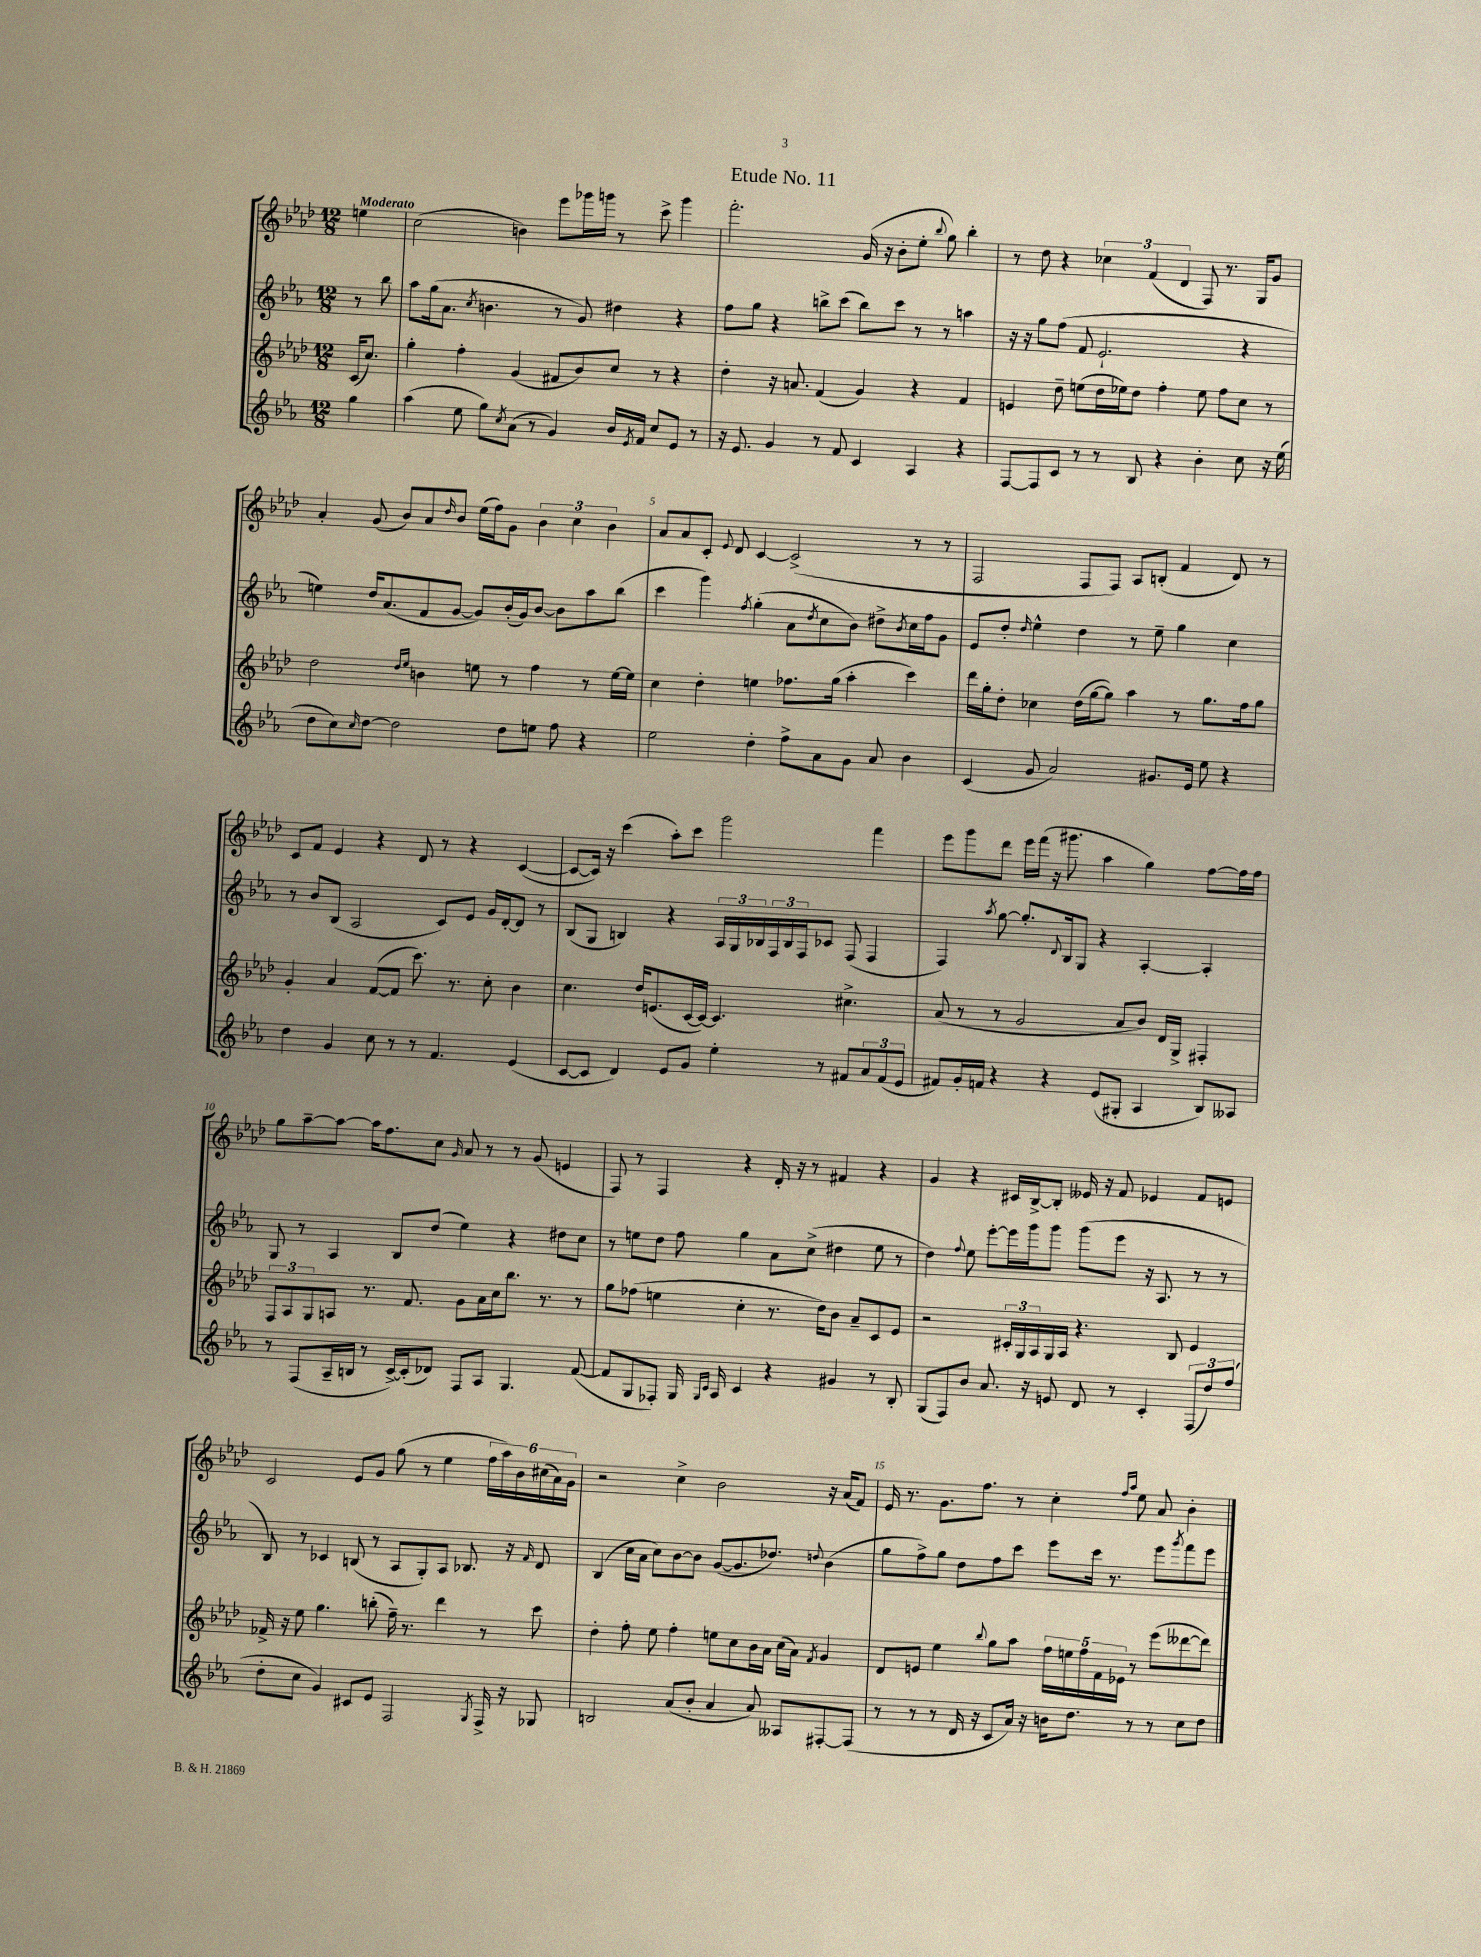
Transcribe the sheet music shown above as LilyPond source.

\header { title = "Etude No. 11" }
<<
\new StaffGroup <<
\new Staff = "s0" {
    \clef treble \key aes \major \numericTimeSignature \time 12/8 \partial 4 \tempo "Moderato"
    e''4 |
    c''2( b'4) ees'''8 ges'''16 g'''16 r8 c'''8-> g'''4 |
    f'''2.-. g'16( r16 bes'8-. ees''8-. \appoggiatura { bes''8 } g''8) bes''4-. |
    r8 des''8 r4 \tuplet 3/2 { ces''4 f'4( des'4 } f8) r8. g16 g'8 |
    aes'4-. g'8( bes'8) aes'8 \grace { des''16 } bes'8 ees''16( f''16) g'8 \tuplet 3/2 { bes'4 c''4 bes'4 } |
    aes'8 aes'8 c'8-. \appoggiatura { ees'8 } des'8 c'4~ c'2->( r8 r8 |
    f2 f8 f8) aes8 b8-.( f'4 des'8) r8 |
    c'8 f'8 ees'4 r4 des'8 r8 r4 c'4~( |
    c'8~ c'16) r16 c'''4( aes''8-.) c'''8 g'''2 f'''4 |
    ees'''8 g'''8 des'''8 ees'''16 f'''16( r16 gis'''8. aes''4 g''4) f''8~ f''16 f''16 |
    g''8 aes''8~-- aes''8~ aes''16 f''8. c''8 \grace { g'16 } aes'8 r8 r8 g'8( e'4 |
    f8) r8 f4 r4 des'16-. r16 r8 fis'4 r4 |
    g'4 r4 cis'16 bes16~-> bes8-. eeses'16 r16 f'8 ees'4 f'8 e'8 |
    c'2 ees'8 g'8 g''8( r8 ees''4 \tuplet 6/4 { f''16 aes''16) bes'16 cis''16( aes'16) g'16 } |
    r2 c''4-> bes'2 r16 aes'16( f'8) |
    ees'16 r8. g'8. f''8. r8 c''4-. \grace { f''16 aes''16 } ees''8 aes'8 bes'4-. \bar "|." |
}
\new Staff = "s1" {
    \clef treble \key ees \major \numericTimeSignature \time 12/8 \partial 4
    r8 bes''8 |
    aes''8 g''16( aes'8. \acciaccatura { c''8 } b'4. r8 g'8) dis''4 r4 |
    f''8 g''8 r4 b''8-> c'''8( b''8) c'''8 r8 r8 a''4 |
    r16 r16 g''8 f''8( f'8 ees'2.-! r4 |
    e''4) d''16 aes'8.( f'8 g'8~ g'8) bes'16-.( g'16) bes'8~ bes'8 aes''8 bes''8( |
    c'''4 g'''4) \acciaccatura { f''8 } g''4-.( aes'8 \acciaccatura { d''8 } c''8 bes'8) dis''8-> \acciaccatura { bes'8 } c''16 f''16 g'8 |
    ees'8 d''8-. \grace { d''16 } ees''4-^ d''4 r8 ees''8-- g''4 c''4 |
    r8 bes'8 bes8( aes2 c'8) ees'8 g'16 d'16~-. d'8 r8 |
    bes8( g8 b4) r4 \tuplet 3/2 { aes16 g16 bes16 } \tuplet 3/2 { f16 bes16 f16 } ces'8 f8( f4 |
    f4) \acciaccatura { aes''8 } g''8~ g''8.-. \appoggiatura { d'8 } bes16 g8 r4 aes4~-. aes4-. |
    g8 r8 aes4 bes8 d''8( ees''4) r4 dis''8 c''8 |
    r8 e''8 d''8 f''8 g''4 aes'8 c''8->( dis''4 e''8 r8 |
    d''4) \appoggiatura { f''8 } ees''8 ees'''8~-. ees'''16 g'''16 g'''8 g'''8( ees'''8 r16 aes8. r8 r8 |
    bes8) r8 ces'4 b8( r8 aes8 g8-.) aes8 bes8. r16 \grace { f'16 } d'8 |
    bes4( c''16 aes'16 c''8) bes'8~ bes'8 g'8~( g'8. des''8.) \appoggiatura { d''8 } bes'4( |
    g''8 f''8->) g''8 d''8 f''8 c'''8 ees'''8 c'''16 r8. ees'''8 \acciaccatura { g'''8 } f'''8 ees'''8 \bar "|." |
}
\new Staff = "s2" {
    \clef treble \key aes \major \numericTimeSignature \time 12/8 \partial 4
    c'16( c''8.) |
    g''4-. f''4-. g'4( fis'8 bes'8) c''8 r8 r4 |
    des''4-. r16 a'8. f'4( g'4) r4 f'4 |
    e'4 des''8-- e''8( des''16 ees''16) des''8 f''4-. ees''8 f''8 c''8 r8 |
    des''2 \grace { des''16 ees''16 } b'4 e''8 r8 f''4 r8 e''16~ e''16 |
    c''4 des''4-. e''4 fes''8. g''16( aes''4-. c'''4) |
    des'''16 g''16-. des''8-. ces''4 des''16( g''16~ g''8) aes''4 r8 g''8. f''16 g''8 |
    g'4-. aes'4 f'8~( f'8 c'''8.) r8. c''8-. bes'4 |
    c''4. des''16 e'8.( c'16~ c'16~) c'4. cis''4.-> |
    aes'8( r8 r8 g'2 aes'8 bes'8) des'16 g16-> fis4-. |
    \tuplet 3/2 { f8 aes8 g8 } a8 r8. f'8. g'8 aes'16 c''16 bes''8. r8. r8 |
    g''8 fes''8( e''4 c''4-. r8. des''16) bes'8 aes'8-- c'8 ees'8 |
    r2 \tuplet 3/2 { cis'16-. g16 aes16 } g16 aes16 r4. bes8 ees'4 |
    fes'16-> r16 ees''8 g''4. b''8-.( f''16--) r8. des'''4 r8 c'''8 |
    des''4-. f''8-. ees''8 f''4-. e''8 c''8 bes'16 aes'16 c''16( aes'16) \acciaccatura { f'8 } g'4 |
    des'8 e'8 ees''4 \appoggiatura { bes''8 } g''8 aes''8 \tuplet 5/4 { f''16 e''16 f''16 f'16 ees'16 } r8 ees'''8( deses'''8~ deses'''8) \bar "|." |
}
\new Staff = "s3" {
    \clef treble \key ees \major \numericTimeSignature \time 12/8 \partial 4
    g''4 |
    aes''4( ees''8 g''8) \acciaccatura { c''8 } aes'8( r8 g'4) bes'16 \acciaccatura { ees'8 } f'16 c''8 ees'8 r8 |
    r16 ees'8. g'4 r8 f'8 c'4 aes4 r4 |
    f8~ f8 c'8 r8 r8 bes8 r4 bes'4-. c''8 r16 ees''16( |
    d''8 c''8) \grace { c''16 } d''8~ d''2 d''8 e''8 f''8 r4 |
    ees''2 d''4-. f''8-> aes'8 g'8 aes'8 bes'4 |
    c'4( g'8 aes'2) gis'8. ees'16 ees''8 r4 |
    d''4 g'4 c''8 r8 r8 f'4. ees'4( |
    c'8~ c'8 d'4) ees'8 g'8 ees''4-. r8 fis'8 \tuplet 3/2 { aes'8 fis'8( ees'8 } |
    fis'8) g'16-. f'16 r4 r4 ees'8( gis8-. aes4 bes8) aeses8 |
    r8 f8( aes16-- b16 r8 c'16~->) c'16-.( des'8) f8 aes8 g4. f'8~( |
    f'8 g8 fes8-.) g16 \grace { g16 c'16 } aes16 c'4 r4 gis'4 r8 bes8-. |
    g8( f8) bes'8 aes'8. r16 e'8 d'8 r8 c'4-. \tuplet 3/2 { f8( d''8) f''8( } |
    d''8-. c''8 g'4) cis'8 ees'8 f2 \acciaccatura { g8 } f16-> r16 ges8 |
    b2 aes'8( bes'8-. aes'4 aes'8) aeses8 fis8~-. fis8( |
    r8 r8 r8 d'16 r16 c'8 aes'16) r16 b'16 d''8. r8 r8 c''8 d''8 \bar "|." |
}
>>
>>
\layout { \context { \Score \override BarNumber.break-visibility = ##(#f #t #t) barNumberVisibility = #(every-nth-bar-number-visible 5) } }
